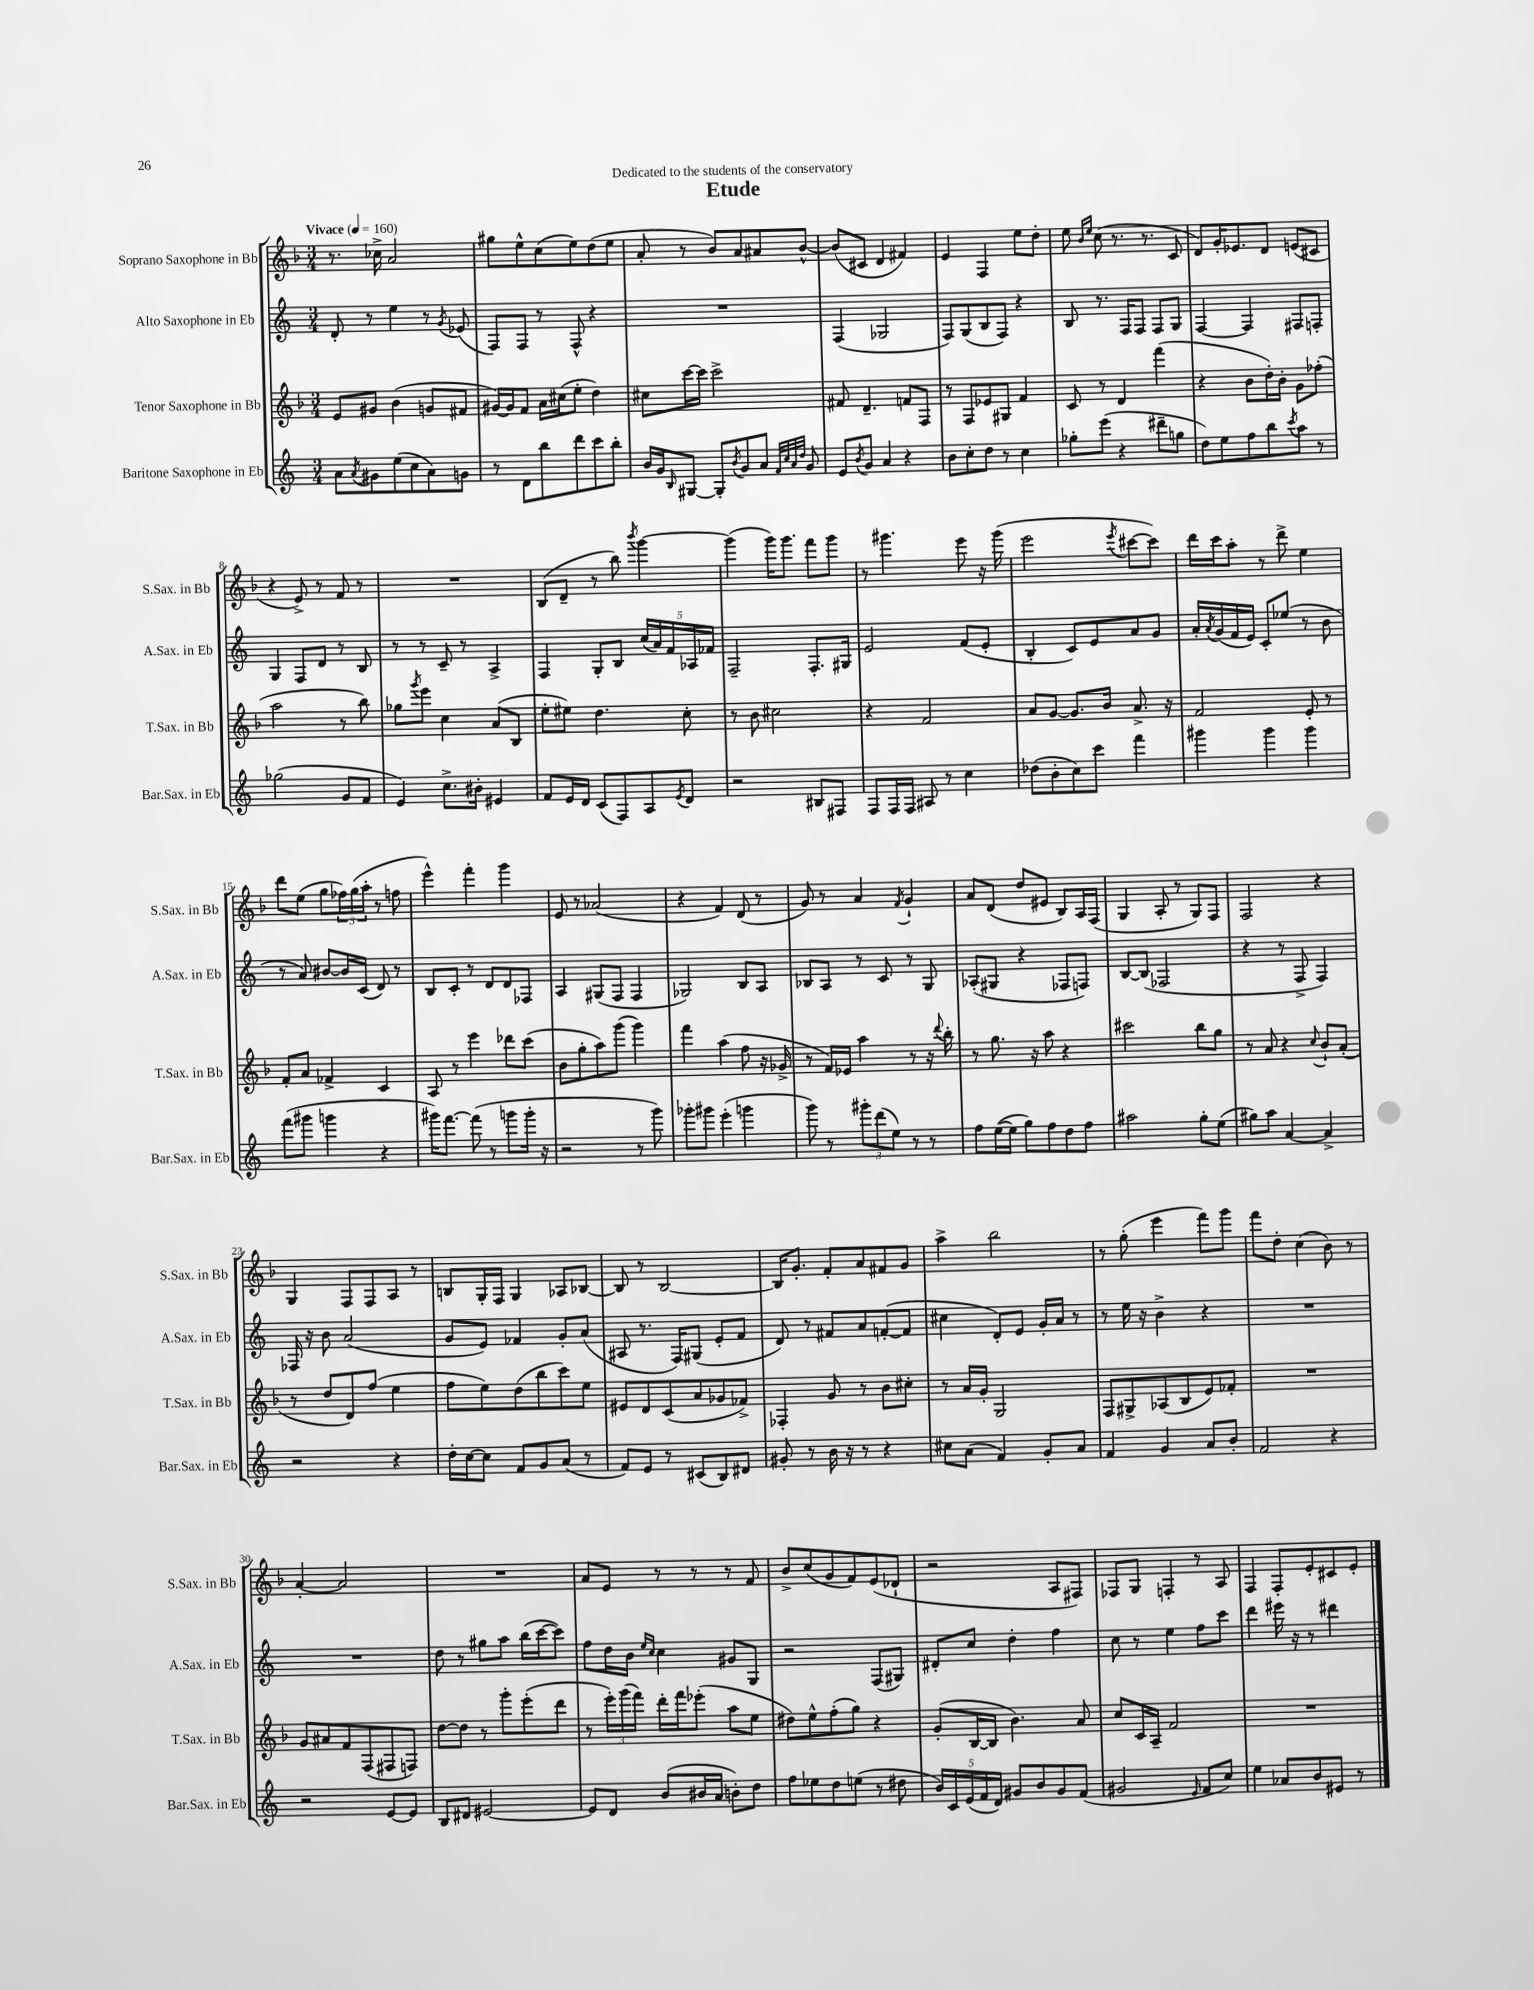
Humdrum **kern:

**kern	**kern	**kern	**kern
*staff4	*staff3	*staff2	*staff1
*clefG2	*clefG2	*clefG2	*clefG2
*k[]	*k[b-]	*k[]	*k[b-]
*M3/4	*M3/4	*M3/4	*M3/4
*MM160	*MM160	*MM160	*MM160
8a\L	8e/L	8d'/	8.r
8qa/	.	.	.
8g#\	8g#/J	8r	.
.	.	.	16cc-^\
(8ee\	(4b-\	4ee\	2a/
8cc\	.	.	.
8a\)	8g/L	8r	.
.	.	8qg/	.
8g\J	8f#/J	(8e-/	.
=	=	=	=
8r	[16g#/LL)	8F/L)	8gg#\L
.	16g#/]J	.	.
8d\L	8f/J	8F/J	8ee^^\
8bb\	16a\LL	8r	(8cc\
.	(16cc#\J	.	.
8ddd\	8ee'\J	8F^^/	8ee\)
8ccc\	4dd\)	4r	(8dd\
8bb'\J	.	.	8ee\J
=	=	=	=
16b/LL	8cc#\L	2.r	8a'/
16g/J	.	.	.
16qqB/	.	.	.
[8G#/J	[16ccc\L	.	8r
.	16ccc\]JJ	.	.
8G#'/]L	2ccc^\	.	8b-/L)
8qb/	.	.	.
8g/	.	.	8a/
8a/J	.	.	8a#/
32qqf/LLL	.	.	.
32qqcc/	.	.	.
32qqa/	.	.	.
32qqdd/JJJ	.	.	.
8g/	.	.	[8b-^^/J
=	=	=	=
8e/L	8f#/	(4F/	(8b-/]L
8qb/	.	.	.
8g/J	4.d~/	.	8c#/J
4a/	.	2G-/	4d/
4r	8f/L	.	4f#/)
.	8F/J	.	.
=	=	=	=
8b\L	8r	8F/L)	4e/
8cc'\	8F/L	(8G/	.
8dd\J	8e-/	8B/	4F/
8r	8G#/J	8F/J)	.
4cc\	4f/	4r	8ee\L
.	.	.	8dd'\J
=	=	=	=
8gg-'\L	8c/	8B/	8ee\
.	.	.	16qqb-/LL
.	.	.	16qqee/JJ
(8eee\J	8r	8.r	(8cc\
4r	4d/	.	8.r
.	.	16F/LK	.
.	.	8F/J	.
.	.	.	8.r
8ddd#~\L	(4fff\	8F/L	.
8gg\J	.	8G/J	8c/
=	=	=	=
8dd\L)	4r	[4F/	8d/L)
8ee\	.	.	16g'/K
.	.	.	8.e-/
8ff\	8b-\L	4F/]	.
8bb\	16dd'\L)	.	8d/J
.	16b-'\JJ	.	.
8qccc/	.	.	.
8aa\J	8g\L	8F#/L	(8e/L
8r	(8ff-'\J	8F'/J	8c#/J
=	=	=	=
(2gg-\	2aa\	4G/	4r
.	.	8F/L	8e^/)
.	.	8d/J	8r
8g/L	8r	8r	8f/
8f/J	8bb-\)	8B/	8r
=	=	=	=
4e/)	8gg-\L	8r	2.r
.	8qggg/	.	.
.	8eee\J	8r	.
8.cc^\L	4cc\	8c~/	.
.	.	8r	.
16b#'\Jk	.	.	.
4e#/	(8a/L	4A^/	.
.	8B-/J	.	.
=	=	=	=
8f/L	8ee'\L	4F/	(8B-/L
16e/L	8ee#\J)	.	8d~/J
16d/JJ	.	.	.
(8c/L	4.dd\	8G'/L	8r
8F/)	.	8B/J	8bb-\)
.	.	.	8qbbb-/
8A/	.	(20cc/LL	[4ggg\
.	.	20a/)	.
.	.	20f/	.
8qe/	.	.	.
8d/J	8cc'\	.	.
.	.	20A-/	.
.	.	20f-/JJ	.
=	=	=	=
2r	8r	2F~/	(4ggg\]
.	8b-\	.	.
.	2cc#\	.	16ggg\LK)
.	.	.	8.ggg\J
8B#/L	.	8.F'/L	8fff\L
8F#/J	.	.	8ggg\J
.	.	16G#/Jk	.
=	=	=	=
8F/L	4r	2e/	8r
16F/L	.	.	4.ggg#\
16F/JJ	.	.	.
8A#/	2f/	.	.
8r	.	.	.
4cc\	.	(8f/L	8eee\
.	.	8e'/J	16r
.	.	.	(16ggg#\
=	=	=	=
(8dd-\L	8a/L	4B'/	2eee\
8b'\	[8g/J	.	.
8cc\)	8.g/]L	8c/L)	.
8ccc\J	.	8e/	.
.	16b-/Jk	.	.
.	.	.	8qeee/
4fff\	8.a^/	8a/	[8ccc#\L
.	.	8g/J	8ccc#\]J)
.	16r	.	.
=	=	=	=
4ggg#\	2f/	16a'/LL	16ddd\LL
.	.	8qa/	.
.	.	(16g/	16ccc\J
.	.	16f/	8aa'\J
.	.	16e/JJ)	.
4ggg#\	.	8c'/L	8r
.	.	(8ee-/J	8ddd^\
4ggg#\	8e'/	8r	4ee\
.	8r	8b\	.
=	=	=	=
(8fff\L	8f'/L	8r	8ddd\L
8ggg#\J	8a/J	8a/)	(8ee\J
4ggg\	4f-^/	[8b#/L	8gg\L
.	.	16b#/]L	24ff-\L)
.	.	.	(24gg\
.	.	(16c/JJ	.
.	.	.	24aa'\JJ
4r	4c/	8d/)	8r
.	.	8r	8ff\
=	=	=	=
16ggg#\LK)	8A/	8B/L	4eee^^\)
[8.fff\J	.	.	.
.	8r	8c'/J	.
(8fff\]	4eee\	8r	4fff'\
8r	.	8d/L	.
8ggg\L	8ddd-\L	8d/	4ggg\
16ggg'\Jk	(8ccc\J	8F-/J	.
16r	.	.	.
=	=	=	=
2r	8b-\L	4A/	8e/
.	8gg'\	.	8r
.	8aa\)	(8G#/L	(2a-/
.	(8ggg\J	8F/J	.
8r	4ggg\)	4F/	.
8ggg\)	.	.	.
=	=	=	=
8ggg-'\L	4fff\	2G-/)	4r
8ggg#\J	.	.	.
(4eee'\	(4aa\	.	4f/)
4ggg\	8ff\	8B/L	(8d/
.	16r	8A/J	8r
.	16g-^/	.	.
=	=	=	=
8ggg\)	8r	8B-/L	8g/)
8r	16f/LL)	8A/J	8r
.	16e-/JJ	.	.
12ggg#'\L	4aa\	8r	4a/
(12ddd\	.	.	.
.	.	8c/	.
12ee\J)	.	.	.
.	.	.	8qf/
8r	8r	8r	4g`/
8r	16r	8G/	.
.	8qqddd/	.	.
.	16bb-'\	.	.
=	=	=	=
8ff\L	8r	(8A-'/L	8a/L
([16ee\L	8.gg\	8G#/J	(8d/J
16ee\]JJ	.	.	.
8gg\L)	.	4r	8dd/L
.	16r	.	.
8ff\	8aa\	.	8e#/J
8dd\	4r	8F-/L	8B-/L)
8ff\J	.	8F/J)	16A/L
.	.	.	(16F/JJ
=	=	=	=
2aa#\	2ccc#\	[8B/L	4G/
.	.	(8B/]J	.
.	.	2F-/	8A'/
.	.	.	8r
8gg'\L	8bb-\L	.	8G/L)
(8ee\J	8gg\J	.	8F/J
=	=	=	=
8gg#\L)	8r	4r	2F/
8aa\J	8a/	.	.
[4a/	4r	8r	.
.	.	8F^/	.
.	8qqcc/	.	.
4a^/]	8b-`/L	4F/)	4r
.	(8a'/J	.	.
=	=	=	=
2r	8r	16F-/	4G/
.	.	16r	.
.	8dd/L	8b\	.
.	8d/)	(2a/	8F/L
.	(8ff/J	.	8F/
4r	4ee\	.	8A/J
.	.	.	8r
=	=	=	=
16dd'\LL	8ff\L	8g/L	8B/L
[16cc\J	.	.	.
8cc\]J	8ee\)	8e/J)	16G'/L
.	.	.	16F/JJ
8f/L	(8dd\	4f-/	4G/
8g/	8bb-\	.	.
(8a/J	8ccc\)	8g'/L	8A-/L
8r	8ee\J	(8a/J	[8B-/J
=	=	=	=
8f/L)	8e#/L	8A#/	8B-/]
8e/J	8d/	8.r	8r
8r	(8c/	.	[2B-/
.	.	16F/LK)	.
(8c#/L	8a/	(8G#/J	.
8B/)	8g-/	8e'/L	.
8d#/J	8f-^/J)	8f/J	.
=	=	=	=
8g#'/	4F-'/	8d/)	16B-/]LK
.	.	.	8.g'/J
8r	.	8r	.
16b\	8g/	8f#/L	8f'/L
16r	.	.	.
8r	8r	8a/	8a/
4r	8b-\L	([8f'/	8f#/
.	8cc#'\J	8f/]J	8g/J
=	=	=	=
8cc#\L	8r	4cc#\	4aa^\
(8a\J	16a/LL	.	.
.	16g'/JJ	.	.
4f/)	2G/	8d'/L)	2bb-\
.	.	8e/J	.
8g'/L	.	16g'/LL	.
.	.	16a/JJ	.
8a/J	.	8r	.
=	=	=	=
4f/	8F/L	8r	8r
.	8G#^/	16ee\	(8gg'\
.	.	16r	.
4g/	(8A-/	4b^\	4eee\
.	8B-/	.	.
8a/L	8e/)	4r	8fff\L)
8b'/J	8f-'/J	.	8ggg\J
=	=	=	=
2f/	2.r	2.r	8fff\L
.	.	.	8dd'\J
.	.	.	(4cc\
4r	.	.	8b-\)
.	.	.	8r
=	=	=	=
2r	8g/L	2.r	[4a'/
.	8a#/	.	.
.	8f/	.	2a/]
.	(8F/	.	.
[8e/L	8F#/	.	.
8e/]J	8F/J)	.	.
=	=	=	=
8B/L	[8dd\L	8dd\	2.r
8d#/J	8dd\]J	8r	.
[2e#/	8r	8gg#\L	.
.	8ggg'\L	8aa\J	.
.	(8eee'\	(16bb\LL	.
.	.	[16ccc\J	.
.	8ddd\J	8ccc\]J)	.
=	=	=	=
8e#/]L	8r	8ff\L	8a/L
8d/J	24eee'\LL)	16dd\L	8e/J
.	(24ggg\	.	.
.	.	16b\JJ	.
.	24fff\JJ)	.	.
.	.	16qqee/LL	.
.	.	16qqcc/JJ	.
(8b/L	16ddd'\LL	4cc\	8r
.	16fff\J	.	.
16b#/L	(8eee-'\J	.	8r
16a/JJ	.	.	.
8b'\L)	8aa\L	8g#/L	8r
8dd\J	8ee\J	8G/J	8f/
=	=	=	=
8ff\L	8dd#\L)	2r	8b-^/L
8ee-\	8ee^^\	.	(8cc/
8dd\	(8ff'\	.	8g/
(8ee\J	8gg\J)	.	8f/)
8r	4r	(8F/L	(8e/
8dd#\	.	8G#/J)	8d-`/J
=	=	=	=
20b/LL)	(8g'/L	8d#'/L	2r
20c/	.	.	.
(20e/	.	.	.
.	[16B-/L	8cc/J	.
20f/	.	.	.
.	16B-/]JJ	.	.
20d/JJ)	.	.	.
8g#/L	4.b-\)	4dd'\	.
8b/	.	.	.
8g#/	.	4ff\	8A/L
(8f/J	8a/	.	8F#/J)
=	=	=	=
2g#/	8cc/L	8cc\	8F-/L
.	16c/L	8r	8G/J
.	16A~/JJ	.	.
.	2f/	4ee\	4F'/
16qqe/	.	.	.
8f/L	.	8ff\L	8r
8cc/J)	.	8ccc\J	8A/
=	=	=	=
4ee\	2.r	4ddd\	4F/
8a-/L	.	16eee#\	8F'/L
.	.	16r	.
8b/	.	8r	8e'/
8e#/J	.	4ddd#\	8c#/
8r	.	.	8e'/J
==	==	==	==
*-	*-	*-	*-
